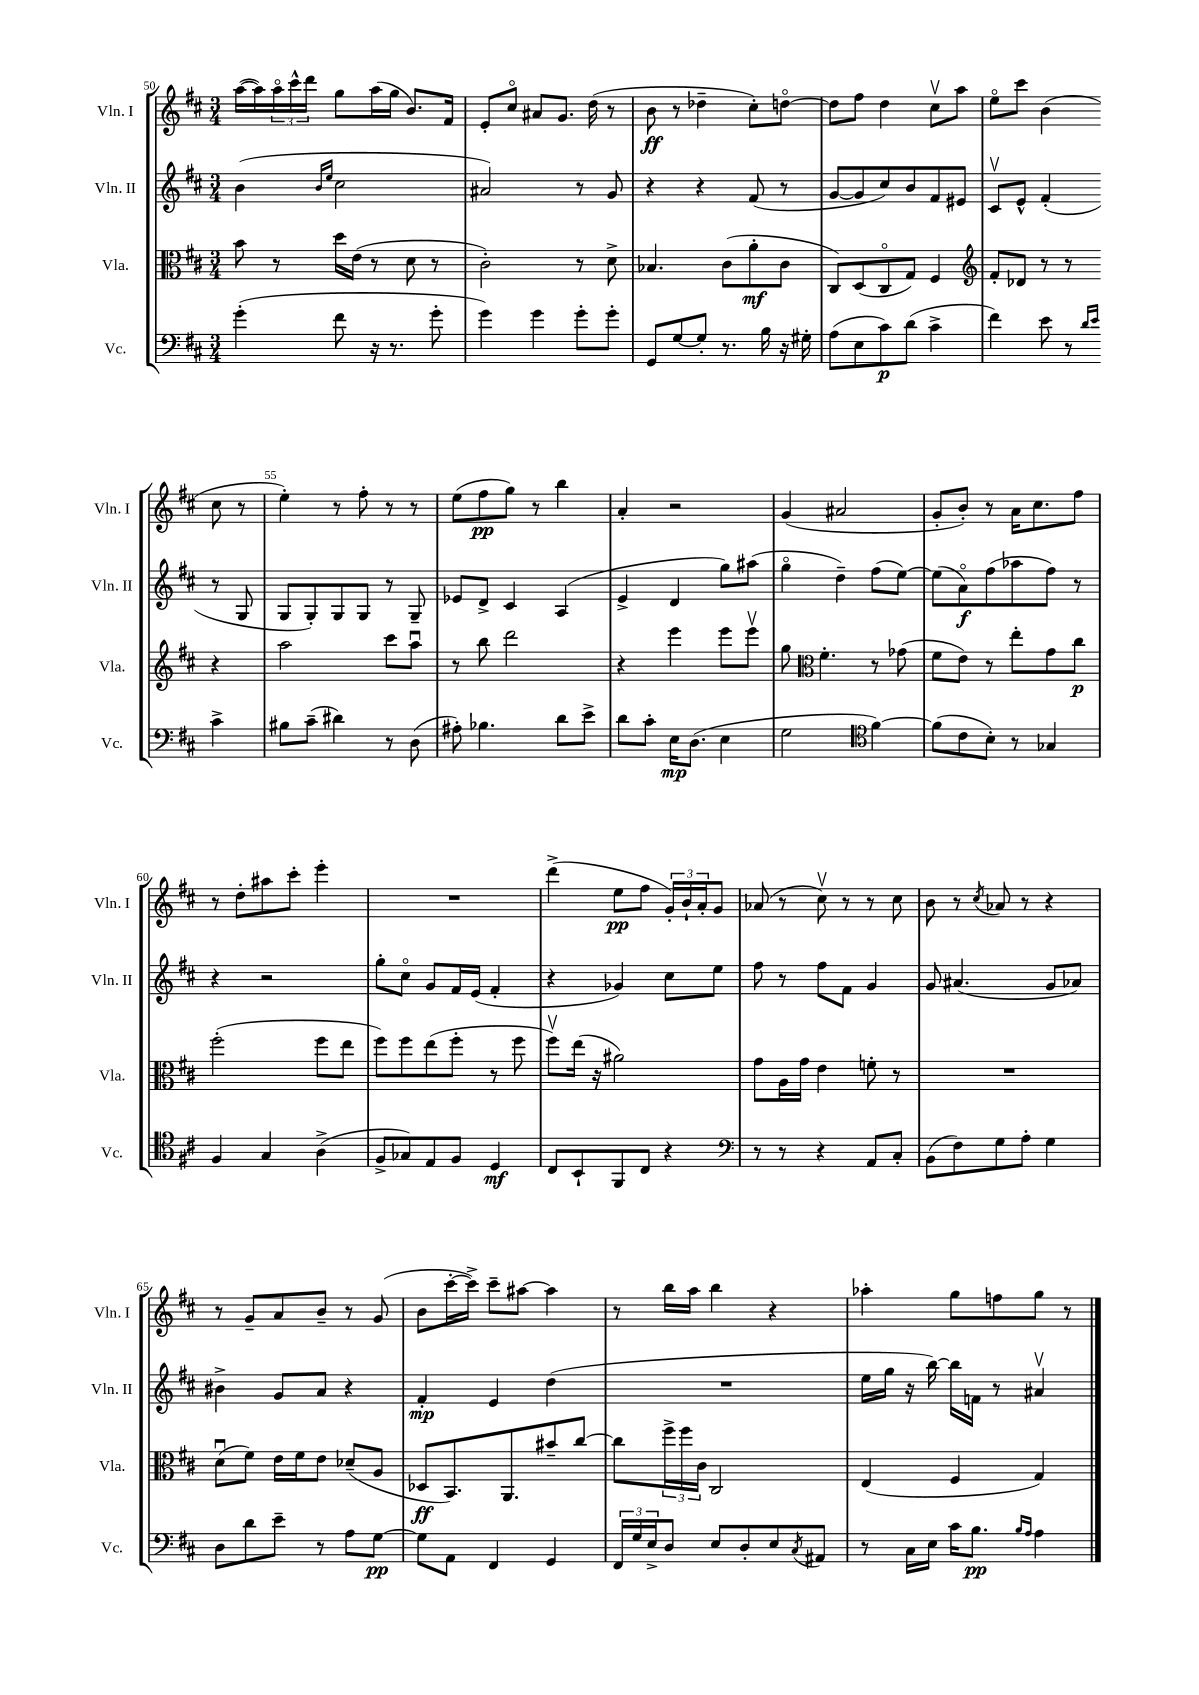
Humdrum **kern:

**kern	**dynam	**kern	**dynam	**kern	**dynam	**kern	**dynam
*part4	*part4	*part3	*part3	*part2	*part2	*part1	*part1
*staff4	*staff4	*staff3	*staff3	*staff2	*staff2	*staff1	*staff1
*I"Vc.	*	*I"Vla.	*	*I"Vln. II	*	*I"Vln. I	*
*I'Vc.	*	*I'Vla.	*	*I'Vln. II	*	*I'Vln. I	*
*clefF4	*	*clefC3	*	*clefG2	*	*clefG2	*
*k[f#c#]	*	*k[f#c#]	*	*k[f#c#]	*	*k[f#c#]	*
*M3/4	*	*M3/4	*	*M3/4	*	*M3/4	*
=50	=50	=50	=50	=50	=50	=50	=50
(4g'\	.	8b\	.	(4b\	.	([16aa\LL	.
.	.	.	.	.	.	16aa\])	.
.	.	8r	.	.	.	24aa\	.
.	.	.	.	.	.	24ccc#^^\	.
.	.	.	.	.	.	24ddd\JJ	.
.	.	.	.	16qqb/LL	.	.	.
.	.	.	.	16qqee/JJ	.	.	.
8f#\	.	16dd\LL	.	2cc#\	.	8gg\L	.
.	.	(16e\JJ	.	.	.	.	.
16r	.	8r	.	.	.	(16aa\L	.
8.r	.	.	.	.	.	16gg\JJ	.
.	.	8d\	.	.	.	8.b/L)	.
8g'\	.	8r	.	.	.	.	.
.	.	.	.	.	.	16f#/Jk	.
=51	=51	=51	=51	=51	=51	=51	=51
4g\)	.	2c#'\)	.	2a#X/)	.	8e'/L	.
.	.	.	.	.	.	8cc#/J	.
4g\	.	.	.	.	.	8a#X/L	.
.	.	.	.	.	.	8.g/J	.
8g'\L	.	8r	.	8r	.	.	.
.	.	.	.	.	.	(16dd\	.
8g'\J	.	8d^\	.	8g/	.	8r	.
=52	=52	=52	=52	=52	=52	=52	=52
8GG/L	.	4.B-X/	.	4r	.	8b\	ff
[8G/	.	.	.	.	.	8r	.
8G'/J]	.	.	.	4r	.	4dd-X~\	.
8.r	.	(8c#\L	.	.	.	.	.
.	.	8a'\	mf	(8f#/	.	8cc#'\L)	.
16B\	.	.	.	.	.	.	.
16r	.	8c#\J	.	8r	.	[8ddn\J	.
16G#X'\	.	.	.	.	.	.	.
=53	=53	=53	=53	=53	=53	=53	=53
(8A\L	.	8C#/L)	.	[8g/L	.	8dd\L]	.
8E\	.	(8D/	.	8g/]	.	8ff#\J	.
8c#\)	p	8C#/	.	8cc#/)	.	4dd\	.
(8d\J	.	8G/J)	.	8b/	.	.	.
4c#^\	.	4F#/	.	8f#/	.	8cc#v\L	.
.	.	.	.	8e#X/J	.	8aa\J	.
=54	=54	=54	=54	=54	=54	=54	=54
*	*	*clefG2	*	*	*	*	*
4f#\)	.	8f#'/L	.	8c#v/L	.	8ee\L	.
.	.	8d-X/J	.	8e^^/J	.	8ccc#\J	.
8e\	.	8r	.	(4f#'/	.	(4b\	.
8r	.	8r	.	.	.	.	.
16qqd/LL	.	.	.	.	.	.	.
16qqe/JJ	.	.	.	.	.	.	.
4c#^\	.	4r	.	8r	.	8cc#\	.
.	.	.	.	8G/	.	8r	.
!!LO:LB:g=z
=55	=55	=55	=55	=55	=55	=55	=55
8B#X\L	.	2aa\	.	8G/L	.	4ee'\)	.
(8c#~\J	.	.	.	8G'/)	.	.	.
4d#X\)	.	.	.	8G/	.	8r	.
.	.	.	.	8G/J	.	8ff#'\	.
8r	.	8ccc#\L	.	8r	.	8r	.
(8D\	.	8aau\J	.	8G~/	.	8r	.
=56	=56	=56	=56	=56	=56	=56	=56
8A#X'\)	.	8r	.	8e-X/L	.	(8ee\L	.
4.B-X\	.	8bb\	.	8d^/J	.	8ff#\	pp
.	.	2ddd\	.	4c#/	.	8gg\J)	.
.	.	.	.	.	.	8r	.
8d\L	.	.	.	(4A/	.	4bb\	.
8e^\J	.	.	.	.	.	.	.
=57	=57	=57	=57	=57	=57	=57	=57
8d\L	.	4r	.	4e^/	.	4a'/	.
8c#'\J	.	.	.	.	.	.	.
16E\KL	mp	4eee\	.	4d/	.	2r	.
(8.D\J	.	.	.	.	.	.	.
4E\	.	8eee\L	.	8gg\L)	.	.	.
.	.	8eeev\J	.	(8aa#X\J	.	.	.
=58	=58	=58	=58	=58	=58	=58	=58
2G\	.	8gg\	.	4gg\	.	(4g/	.
*	*	*clefC3	*	*	*	*	*
.	.	4.f#'\	.	.	.	.	.
.	.	.	.	4dd~\)	.	2a#X/	.
*clefC4	*	*	*	*	*	*	*
[4f#\)	.	8r	.	(8ff#\L	.	.	.
.	.	(8g-X\	.	[8ee\J)	.	.	.
=59	=59	=59	=59	=59	=59	=59	=59
(8f#\L]	.	8f#\L	.	(8ee\L]	.	8g'/L	.
8c#\	.	8e\J)	.	8a\)	f	8b'/J)	.
8B'\J)	.	8r	.	(8ff#\	.	8r	.
8r	.	8ee'\L	.	8aa-X\	.	16a\KL	.
.	.	.	.	.	.	8.cc#\	.
4G-X/	.	8g\	.	8ff#\J)	.	.	.
.	.	8cc#\J	p	8r	.	8ff#\J	.
!!LO:LB:g=z
=60	=60	=60	=60	=60	=60	=60	=60
4F#/	.	(2ff#'\	.	4r	.	8r	.
.	.	.	.	.	.	8dd'\L	.
4G/	.	.	.	2r	.	8aa#X\	.
.	.	.	.	.	.	8ccc#'\J	.
(4A^\	.	8ff#\L	.	.	.	4eee'\	.
.	.	8ee\J	.	.	.	.	.
=61	=61	=61	=61	=61	=61	=61	=61
8F#^/L	.	8ff#\L)	.	8gg'\L	.	2.r	.
8G-X/)	.	8ff#\	.	8cc#\J	.	.	.
8E/	.	(8ee\	.	8g/L	.	.	.
8F#/J	.	8ff#'\J	.	16f#/L	.	.	.
.	.	.	.	(16e/JJ	.	.	.
4D/	mf	8r	.	4f#'/	.	.	.
.	.	8ff#\	.	.	.	.	.
=62	=62	=62	=62	=62	=62	=62	=62
8C#/L	.	8ff#v\L)	.	4r	.	(4ddd^\	.
8BB`/	.	(16ee\Jk	.	.	.	.	.
.	.	16r	.	.	.	.	.
8FF#/	.	2a#X\)	.	4g-X/)	.	8ee\L	pp
8C#/J	.	.	.	.	.	8ff#\J	.
4r	.	.	.	8cc#\L	.	24g'/LL)	.
.	.	.	.	.	.	24b`/	.
.	.	.	.	.	.	24a'/J	.
.	.	.	.	8ee\J	.	8g/J	.
=63	=63	=63	=63	=63	=63	=63	=63
*clefF4	*	*	*	*	*	*	*
8r	.	8g\L	.	8ff#\	.	(8a-X/	.
8r	.	16A\L	.	8r	.	8r	.
.	.	16g\JJ	.	.	.	.	.
4r	.	4e\	.	8ff#\L	.	8cc#v\)	.
.	.	.	.	8f#\J	.	8r	.
8AA/L	.	8fn'\	.	4g/	.	8r	.
8C#'/J	.	8r	.	.	.	8cc#\	.
=64	=64	=64	=64	=64	=64	=64	=64
(8BB\L	.	2.r	.	8g/	.	8b\	.
8F#\)	.	.	.	(4.a#X/	.	8r	.
.	.	.	.	.	.	8qcc#/	.
8G\	.	.	.	.	.	8a-X/	.
8A'\J	.	.	.	.	.	8r	.
4G\	.	.	.	8g/L	.	4r	.
.	.	.	.	8a-X/J)	.	.	.
!!LO:LB:g=z
=65	=65	=65	=65	=65	=65	=65	=65
8D\L	.	(8du\L	.	4b#X^\	.	8r	.
8d\	.	8f#\J)	.	.	.	8g~/L	.
8e~\J	.	16e\LL	.	8g/L	.	8a/	.
.	.	16f#\J	.	.	.	.	.
8r	.	8e\J	.	8a/J	.	8b~/J	.
8A\L	.	(8d-X~/L	.	4r	.	8r	.
[8G\J	pp	8A/J	.	.	.	(8g/	.
=66	=66	=66	=66	=66	=66	=66	=66
8G\L]	.	8D-X/L	ff	4f#'/	mp	8b\L	.
8AA\J	.	8.BB/)	.	.	.	[16ccc#'\L	.
.	.	.	.	.	.	16ccc#^\JJ])	.
4FF#/	.	.	.	4e/	.	8ccc#~\L	.
.	.	8.AA/	.	.	.	.	.
.	.	.	.	.	.	[8aa#X\J	.
4GG/	.	8b#X~/	.	(4dd\	.	4aa#\]	.
.	.	[8cc#/J	.	.	.	.	.
=67	=67	=67	=67	=67	=67	=67	=67
24FF#/LL	.	8cc#\L]	.	2.r	.	8r	.
24G/	.	.	.	.	.	.	.
24E^/J	.	.	.	.	.	.	.
8D/J	.	24ff#^\L	.	.	.	16bb\LL	.
.	.	24ff#\	.	.	.	.	.
.	.	.	.	.	.	16aa\JJ	.
.	.	24c#\JJ	.	.	.	.	.
8E/L	.	2C#/	.	.	.	4bb\	.
8D'/	.	.	.	.	.	.	.
8E/	.	.	.	.	.	4r	.
8qC#/	.	.	.	.	.	.	.
8AA#X/J	.	.	.	.	.	.	.
=68	=68	=68	=68	=68	=68	=68	=68
8r	.	(4E/	.	16ee\LL	.	4aa-X'\	.
.	.	.	.	16gg\JJ	.	.	.
16C#\LL	.	.	.	16r	.	.	.
16E\JJ	.	.	.	[16bb\)	.	.	.
16c#\KL	.	4F#/	.	16bb\LL]	.	8gg\L	.
8.B\J	pp	.	.	16fn\JJ	.	.	.
.	.	.	.	8r	.	8ffn\	.
16qqB/LL	.	.	.	.	.	.	.
16qqA/JJ	.	.	.	.	.	.	.
4A\	.	4G/)	.	4a#Xv/	.	8gg\J	.
.	.	.	.	.	.	8r	.
==	==	==	==	==	==	==	==
*-	*-	*-	*-	*-	*-	*-	*-
